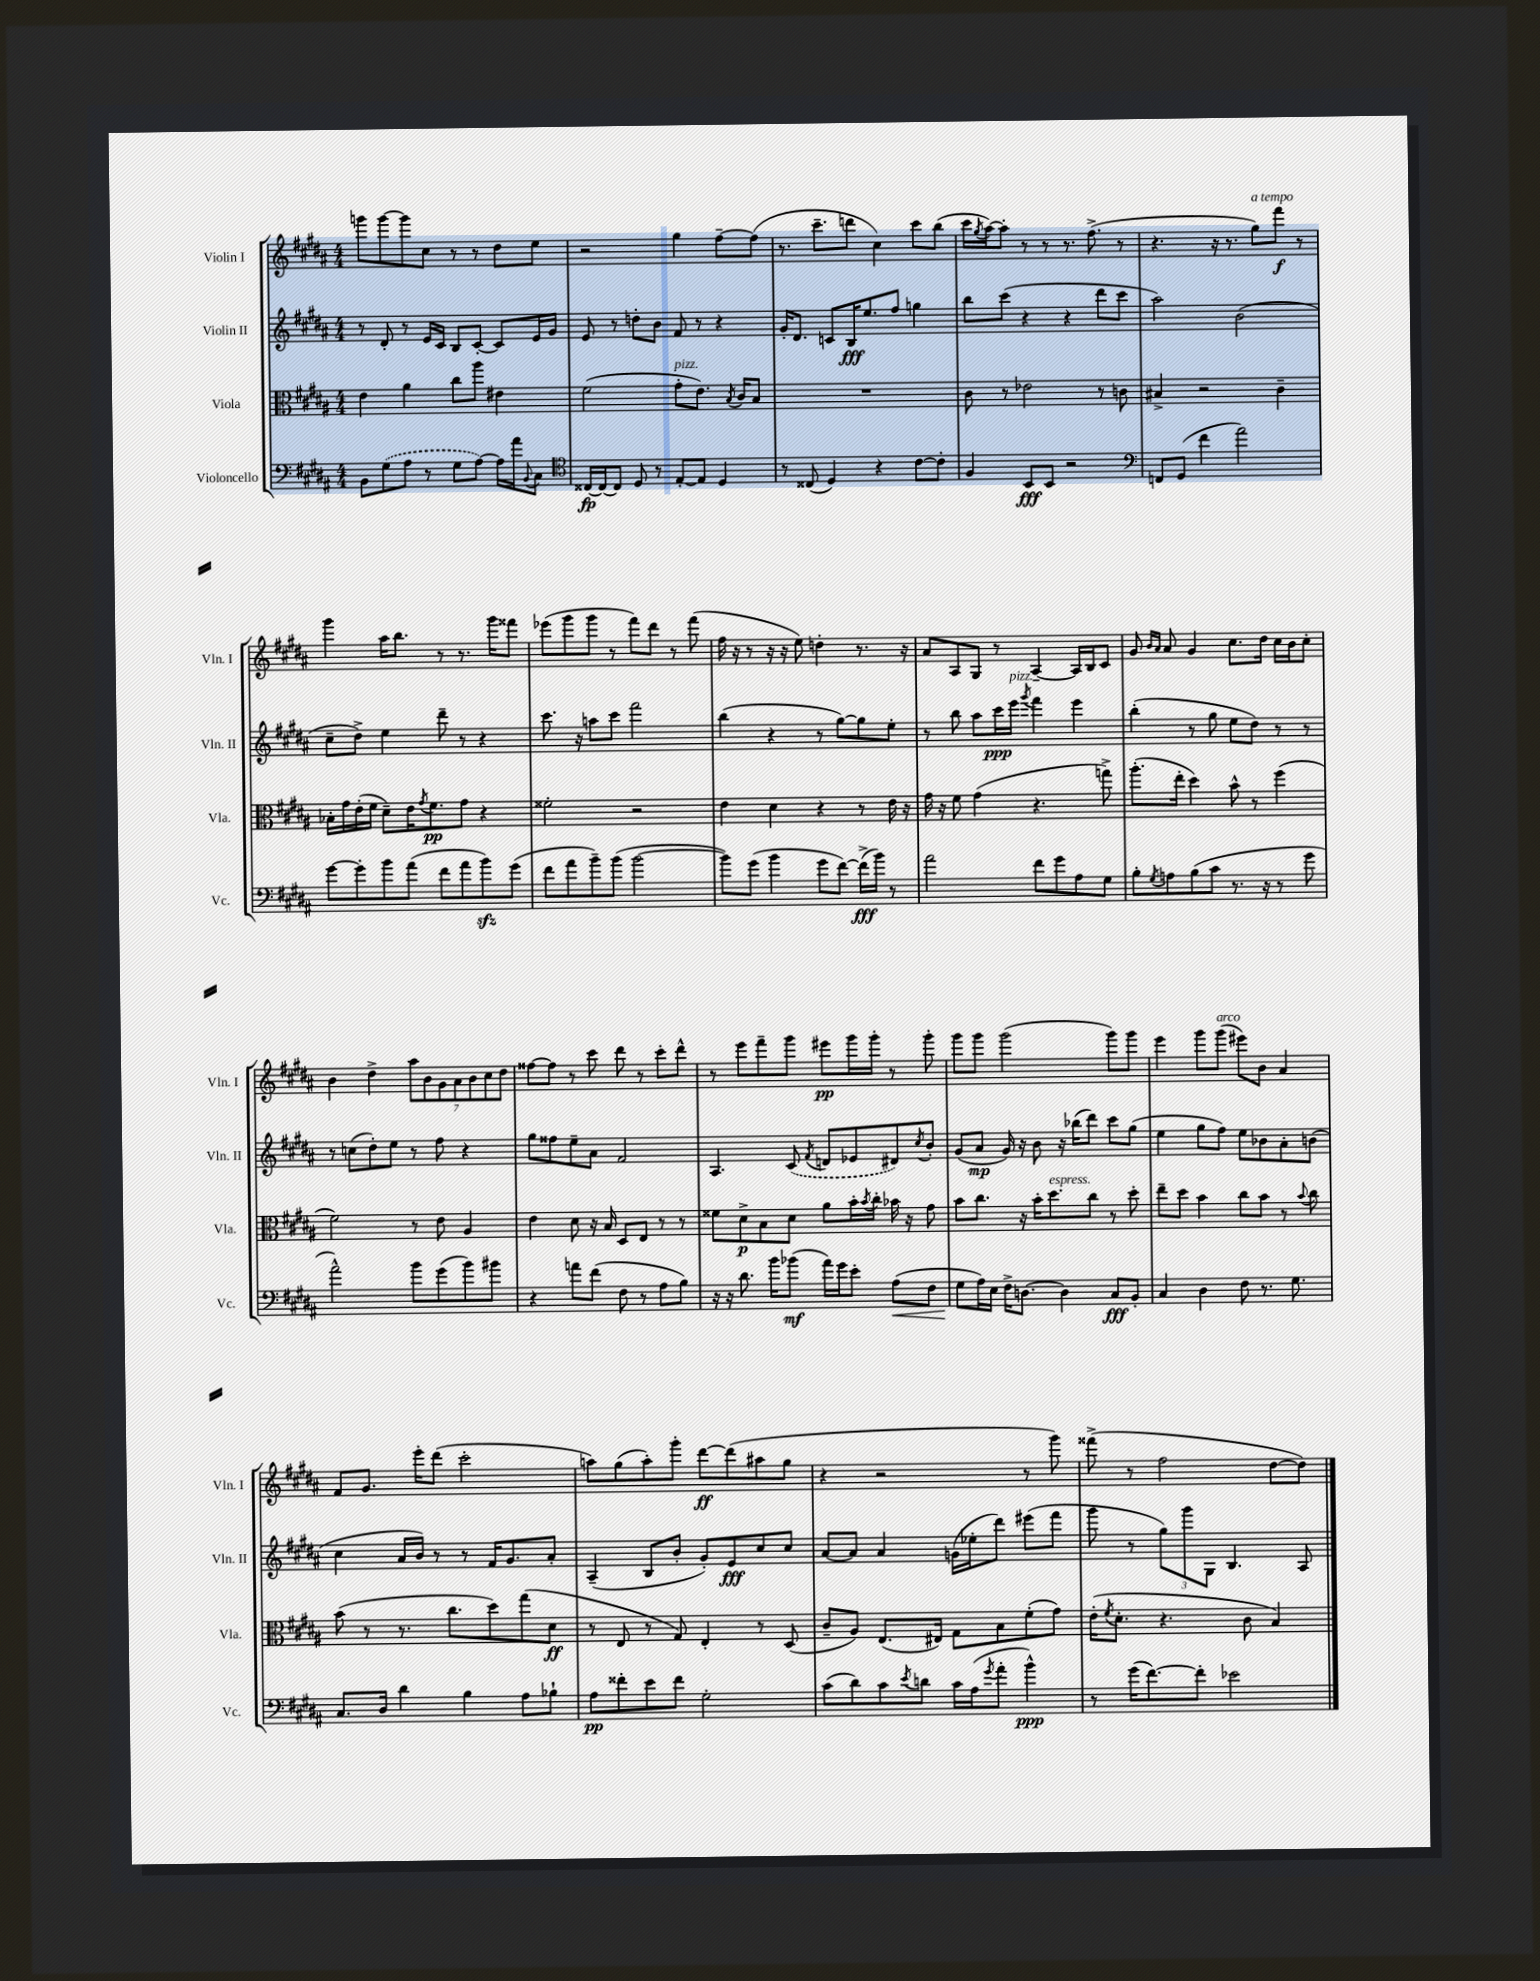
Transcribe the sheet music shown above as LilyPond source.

<<
\new StaffGroup <<
\new Staff = "s0" \with { instrumentName = "Violin I" shortInstrumentName = "Vln. I" } {
    \clef treble \key b \major \numericTimeSignature \time 4/4
    g'''8 g'''8~ g'''8 cis''8 r8 r8 dis''8 e''8 |
    r2 gis''4 fis''8~-- fis''8( |
    r8. cis'''8.-- d'''8 cis''4) cis'''8 b''8( |
    cis'''16 \acciaccatura { gis''8 } ais''16~) ais''8-. r8 r8 r8. fis''8.->( r8 |
    r4. r16 r8. gis''8^\markup { \italic "a tempo" }) fis'''8\f r8 |
    gis'''4 ais''16 b''8. r8 r8. gis'''16 fisis'''8 |
    ees'''8( gis'''8 gis'''8 r8 fis'''8) dis'''8 r8 fis'''8( |
    fis''16 r16 r8 r16 r16 e''8) d''4-. r8. r16 |
    ais'8 ais8 gis8 r8 ais4~-- ais16 b16 cis'8 |
    gis'8 \grace { b'16 ais'16 } ais'8 gis'4 cis''8. dis''16 cis''16 b'16 cis''8-. |
    b'4 dis''4-> \tuplet 7/4 { ais''8 b'8 gis'8 ais'8 b'8 cis''8 dis''8 } |
    fisis''8~ fisis''8 r8 cis'''8 dis'''8 r8 cis'''8-. dis'''8-^ |
    r8 e'''8 fis'''8-- gis'''8 eis'''8\pp gis'''16 gis'''16-. r8 gis'''8-. |
    gis'''8 gis'''8 gis'''2( gis'''8) gis'''8 |
    e'''4 gis'''8 gis'''8^\markup { \italic "arco" }( eis'''8) b'8 ais'4 |
    fis'8 gis'8. e'''16-. dis'''8( cis'''2-. |
    a''8) gis''8( a''8-.) gis'''8-. dis'''8~\ff dis'''8( ais''8 gis''8 |
    r4 r2 r8 gis'''8) |
    fisis'''8->( r8 fis''2 dis''8~ dis''8) \bar "|." |
}
\new Staff = "s1" \with { instrumentName = "Violin II" shortInstrumentName = "Vln. II" } {
    \clef treble \key b \major \numericTimeSignature \time 4/4
    r8 dis'8-. r8 e'16 cis'16 b8 cis'8~-. cis'8 e'16 gis'16 |
    e'8 r8 d''8-. b'8 fis'8 r8 r4 |
    gis'16-. dis'8. c'8 b16\fff e''8. fis''8 g''4 |
    b''8 cis'''8( r4 r4 dis'''8 cis'''8 |
    ais''2) b'2( |
    cis''8-- dis''8->) e''4 dis'''8-- r8 r4 |
    cis'''8. r16 a''8 cis'''8 fis'''2 |
    b''4( r4 r8 gis''8~) gis''8 e''8-. |
    r8 b''8 ais''8 cis'''16\ppp e'''16^\markup { \italic "pizz." } \acciaccatura { gis'''8 } fis'''4 e'''4 |
    b''4-.( r8 gis''8 e''8 dis''8) r8 r8 |
    r8 c''8( dis''8-.) e''8 r8 fis''8 r4 |
    gis''8 fisis''8 e''8-- ais'8 fis'2 |
    ais4. \once \slurDashed cis'8( \acciaccatura { fis'8 } d'8 ees'8 dis'8) \acciaccatura { cis''8 } b'8-. |
    gis'8( ais'8\mp gis'16) r16 b'8 r16 bes''16( dis'''8) cis'''8 gis''8( |
    e''4 gis''8 fis''8) e''8 bes'8 ais'8-. b'8( |
    cis''4 ais'16 b'16) r8 r8 fis'16 gis'8. ais'8-. |
    ais4--( b8 b'8-. gis'8-.) e'8\fff cis''8 cis''8 |
    ais'8~ ais'8 ais'4 g'16( ees''16-. dis'''8) eis'''8( fis'''8 |
    gis'''8 r8 \tuplet 3/2 { gis''8) gis'''8 gis8 } b4. ais8 \bar "|." |
}
\new Staff = "s2" \with { instrumentName = "Viola" shortInstrumentName = "Vla." } {
    \clef alto \key b \major \numericTimeSignature \time 4/4
    e'4 ais'4 cis''8 ais''8 eis'4 |
    fis'2( gis'8-.^\markup { \italic "pizz." } e'8.) \acciaccatura { b8 } cis'16 b8 |
    R1 |
    cis'8 r8 ees'2 r8 c'8 |
    bis4-> r2 cis'4-- |
    bes16-. gis'16 e'16-.( fis'16 dis'8--) e'16 \acciaccatura { gis'8 } fis'8.\pp gis'8 r4 |
    fisis'2-. r2 |
    e'4 dis'4 r4 r8 e'16 r16 |
    gis'16 r16 fis'8 gis'4( r4. g''8->) |
    ais''8.-.( e''16-. dis''4) b'8-^ r8 fis''4( |
    fis'2) r8 e'8 ais4 |
    e'4 dis'8 r16 b16 dis8 e8 r8 r8 |
    fisis'8 dis'8->\p b8 dis'8 ais'8 b'16-. \acciaccatura { b'8 } cis''16-. bes'16 r16 gis'8 |
    b'8 cis''8. r16 b'16-. dis''8.^\markup { \italic "espress." } cis''8 r8 dis''8-. |
    e''8-- dis''8 b'4 cis''8 b'8 r8 \appoggiatura { b'8 } cis''8 |
    b'8( r8 r8. cis''8. dis''8) gis''8( dis'8\ff |
    r8 e8 r8 gis8) e4-. r8 dis8( |
    cis'8-- ais8) e8.( eis16) gis8 b8 fis'8-.( gis'8) |
    e'16-.( \acciaccatura { fis'8 } dis'8.-. r4. cis'8 b4) \bar "|." |
}
\new Staff = "s3" \with { instrumentName = "Violoncello" shortInstrumentName = "Vc." } {
    \clef bass \key b \major \numericTimeSignature \time 4/4
    b,8 \once \slurDashed gis8( ais8 r8 gis8 ais8~) ais16 ais'16 \appoggiatura { b,8 } cis8 |
    \clef tenor cisis16~\fp cisis16~ cisis8 dis8 r8 e8~-. e8 dis4 |
    r8 cisis8( dis4) r4 cis'8~ cis'8-. |
    fis4 b,8\fff b,8 r2 |
    \clef bass f,8 gis,8( fis'4 ais'2) |
    gis'8~ gis'8-. b'8 ais'8( fis'8 ais'8 b'8\sfz) gis'8( |
    fis'8 ais'8 b'8--) b'8( b'2~ |
    b'8) gis'8( b'4 gis'8 fis'8~) fis'16->\fff( b'16) r8 |
    ais'2 fis'8 gis'8 ais8 gis8 |
    b8-. \acciaccatura { gis8 } a8 b8( cis'8 r8. r16 r8 gis'8 |
    ais'2-^) b'8 gis'8( b'8) bis'8 |
    r4 a'8 fis'8( fis8 r8 ais8 b8) |
    r16 r16 dis'8. b'16 bes'8\mf( ais'16) gis'16 e'8-. ais8\<( fis8 |
    gis8\! ais16) e16 fis16-> d8.~ d4 cis8\fff b,8-. |
    cis4 dis4 fis8 r8. gis8. |
    cis8. dis16 dis'4 b4 ais8 bes8-! |
    ais8\pp fisis'8-. e'8 fisis'8 gis2-. |
    cis'8( dis'8) cis'8 \acciaccatura { e'8 } d'8 cis'16 ais16( \acciaccatura { gis'8 } ais'8-. b'4-^\ppp) |
    r8 gis'16( fis'8.~) fis'8-. ees'2 \bar "|." |
}
>>
>>
\layout { \context { \Score \remove "Bar_number_engraver" } }
